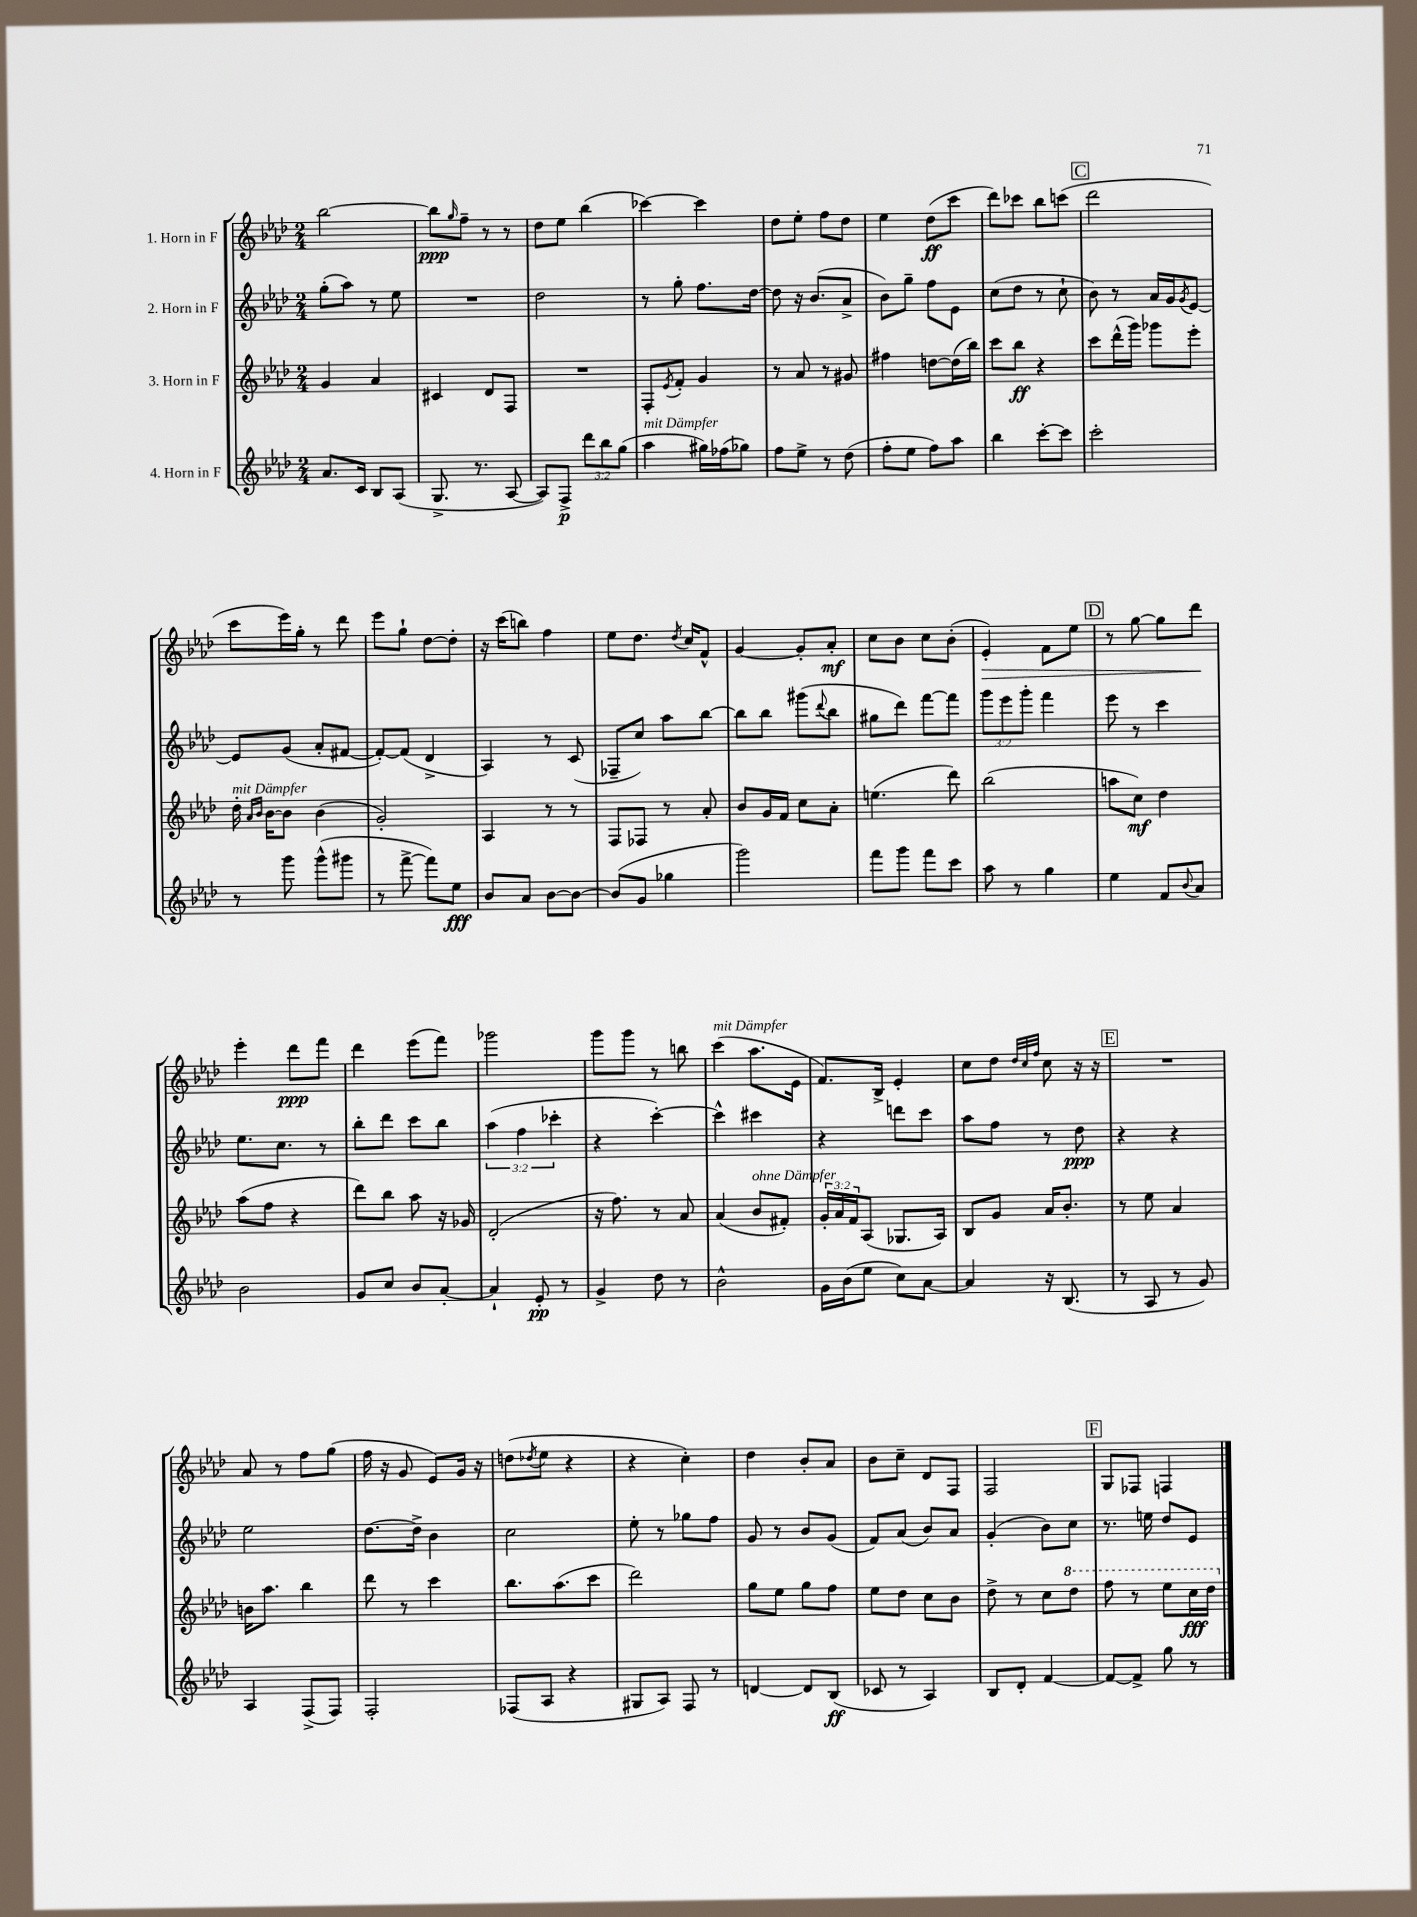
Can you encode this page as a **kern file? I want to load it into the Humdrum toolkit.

**kern	**kern	**kern	**kern
*staff4	*staff3	*staff2	*staff1
*clefG2	*clefG2	*clefG2	*clefG2
*k[b-e-a-d-]	*k[b-e-a-d-]	*k[b-e-a-d-]	*k[b-e-a-d-]
*M2/4	*M2/4	*M2/4	*M2/4
8.a-/L	4g/	(8gg'\L	[2bb-\
.	.	8aa-\J)	.
16c/Jk	.	.	.
8B-/L	4a-/	8r	.
(8A-/J	.	8ee-\	.
=	=	=	=
8.G^/	4c#/	2r	8bb-\]L
.	.	.	16qqgg/
.	.	.	8ff~\J
8.r	.	.	.
.	8d-/L	.	8r
[8A-/	8F/J	.	8r
=	=	=	=
8A-/]L)	2r	2dd-\	8dd-\L
8F^/J	.	.	8ee-\J
12ddd-\L	.	.	(4bb-\
12bb-\	.	.	.
(12gg\J	.	.	.
=	=	=	=
4aa-\	8F'/L	8r	[4ccc-\)
.	8qe-/	.	.
.	8f'/J	8gg'\	.
16gg#\LL)	4g/	8.ff\L	4ccc-\]
(16ff-\J	.	.	.
8gg-\J)	.	.	.
.	.	[16dd-\Jk	.
=	=	=	=
8ff\L	8r	8dd-\]	8dd-\L
8ee-^\J	8a-/	16r	8ee-'\J
.	.	(8.b-/L	.
8r	8r	.	8ff\L
(8dd-\	8g#/	8a-^/J	8dd-\J
=	=	=	=
8ff'\L	4ff#\	8b-\L)	4ee-\
8ee-\J	.	8gg~\J	.
8ff\L)	[8dd\L	8ff\L	(8dd-\L
8aa-\J	(16dd\]L	8e-\J	8ccc\J
.	16bb-\JJ)	.	.
=	=	=	=
4bb-\	8ccc\L	(8cc\L	8ddd-\L)
.	8bb-\J	8dd-\J	8ccc-\J
[8ccc'\L	4r	8r	8bb-\L
8ccc\]J	.	8cc`\	(8ccc\J
=	=	=	=
2ccc'\	8ccc\L	8b-\)	2ddd-\
.	(16ddd-^^\L	8r	.
.	16ggg\JJ)	.	.
.	8ggg-\L	16a-/LL	.
.	.	16g/J	.
.	.	8qg/	.
.	8eee-'\J	[8e-/J	.
=	=	=	=
8r	16dd-'\	8e-/]L	8ccc\L
.	16qqa-/LL	.	.
.	16qqb-/JJ	.	.
.	[16b-\LK	.	.
8ggg\	8b-\]J	(8g/J	16eee-\L)
.	.	.	16gg'\JJ
(8ggg^^\L	(4b-\	8a-'/L	8r
8ggg#\J	.	[8f#/J	8ddd-\
=	=	=	=
8r	2g'/)	8f#'/_L)	8eee-\L
[8fff^\	.	(8f#/]J	8gg`\J
8fff\]L)	.	4d-^/	[8dd-\L
8ee-\J	.	.	8dd-'\]J
=	=	=	=
8b-/L	4A-/	4A-/)	16r
.	.	.	(16ccc\LK
8a-/J	.	.	8bb\J)
[8b-\L	8r	8r	4ff\
8b-\_J	8r	(8c/	.
=	=	=	=
(8b-/]L	8F/L	8F-~/L	8ee-\L
8g/J	8F-/J	8cc/J)	8.dd-\J
4gg-\	8r	8aa-\L	.
.	.	.	8qdd-/
.	.	.	16cc/LK
.	8a-'/	[8bb-\J	8f^^/J
=	=	=	=
2ggg\)	8b-/L	8bb-\]L	[4g/
.	16g/L	8bb-\J	.
.	16f/JJ	.	.
.	8cc\L	(8ggg#\L	8g'/]L
.	.	8qqddd-/	.
.	8a-'\J	8bb-\J	8a-'/J
=	=	=	=
8fff\L	(4.ee\	8gg#\L	8cc\L
8ggg\J	.	8ddd-\J)	8b-\J
8fff\L	.	[8fff\L	8cc\L
8ccc\J	8ddd-\)	8fff\]J	(8b-'\J
=	=	=	=
8aa-\	(2bb-\	12ggg\L	4e-'/)
.	.	12eee-\	.
8r	.	.	.
.	.	12ggg'\J	.
4gg\	.	4fff\	8f\L
.	.	.	8ee-\J
=	=	=	=
4ee-\	8aa\L	8eee-\	8r
.	8cc\J)	8r	[8gg\
8f/L	4dd-\	4ccc\	8gg\]L
8qqb-/	.	.	.
8a-/J	.	.	8ddd-\J
=	=	=	=
2b-\	(8aa-\L	8.ee-\L	4eee-'\
.	8ff\J	.	.
.	.	8.cc\J	.
.	4r	.	8ddd-\L
.	.	8r	8fff\J
=	=	=	=
8g/L	8ddd-\L)	8bb-'\L	4ddd-\
8cc/J	8bb-\J	8ddd-\J	.
8b-/L	8aa-\	8ccc\L	(8eee-\L
[8a-'/J	16r	8bb-\J	8fff\J)
.	16g-/	.	.
=	=	=	=
4a-`/]	(2d-'/	(6aa-\	2ggg-\
.	.	6ff\	.
8e-'/	.	.	.
.	.	6ccc-'\	.
8r	.	.	.
=	=	=	=
4g^/	16r	4r	8ggg\L
.	8.ff\)	.	.
.	.	.	8ggg\J
8dd-\	8r	[4ccc'\)	8r
8r	8a-/	.	8bb\
=	=	=	=
2b-^^\	(4a-/	4ccc^^\]	(4ccc\
.	8b-/L	4ccc#\	8.aa-\L
.	8f#'/J)	.	.
.	.	.	16e-\Jk
=	=	=	=
16g\LL	24g'/LL	4r	8.f/L)
.	24a-/	.	.
(16b-\J	.	.	.
.	24f/J	.	.
8ee-\J	(8A-/J	.	.
.	.	.	16B-^/Jk
8cc\L)	8.G-/L	8ddd\L	4e-'/
[8a-\J	.	8ccc\J	.
.	16A-/Jk)	.	.
=	=	=	=
4a-/]	8B-/L	8aa-\L	8cc\L
.	8g/J	8ff\J	8dd-\J
.	.	.	32qqdd-/LLL
.	.	.	32qqcc/
.	.	.	32qqff/JJJ
16r	16a-/LK	8r	8cc\
(8.B-/	8.b-'/J	.	.
.	.	8dd-\	16r
.	.	.	16r
=	=	=	=
8r	8r	4r	2r
8A-/	8ee-\	.	.
8r	4a-/	4r	.
8g/)	.	.	.
=	=	=	=
4A-/	16b\LK	2ee-\	8a-/
.	8.aa-\J	.	.
.	.	.	8r
(8F^/L	4bb-\	.	8ff\L
8F/J)	.	.	(8gg\J
=	=	=	=
2F'/	8ddd-\	[8.dd-\L	16ff\
.	.	.	16r
.	8r	.	8g/
.	.	16dd-^\]Jk	.
.	4ccc\	4b-\	8e-/L)
.	.	.	16g/Jk
.	.	.	16r
=	=	=	=
(8F-/L	8.bb-\L	2cc\	(8dd\L
.	.	.	8qdd-/
8A-/J	.	.	8ee-\J
.	(8.aa-\	.	.
4r	.	.	4r
.	8ccc\J	.	.
=	=	=	=
8G#/L	2ddd-\)	8ee-'\	4r
8A-/J)	.	8r	.
8F/	.	8gg-\L	4cc'\)
8r	.	8ff\J	.
=	=	=	=
[4d/	8gg\L	8g/	4dd-\
.	8ee-\J	8r	.
8d/]L	8gg\L	8b-/L	8b-'/L
(8B-/J	8ff\J	(8g/J	8a-/J
=	=	=	=
8c-/	8ee-\L	8f/L)	8b-\L
8r	8dd-\J	(8a-/J	8cc~\J
4A-/)	8cc\L	8b-/L)	8d-/L
.	8b-\J	8a-/J	8F/J
=	=	=	=
8B-/L	8dd-^\	(4g'/	2F/
8d-'/J	8r	.	.
[4f/	8cc\L	8b-\L)	.
.	8ddd-\J	8cc\J	.
=	=	=	=
8f/_L	8fff\	8.r	8G/L
8f^/]J	8r	.	8F-/J
.	.	16ee\	.
8gg\	8eee-\L	8dd-/L	4F/
8r	16ccc\L	8e-/J	.
.	16ddd-\JJ	.	.
==	==	==	==
*-	*-	*-	*-
